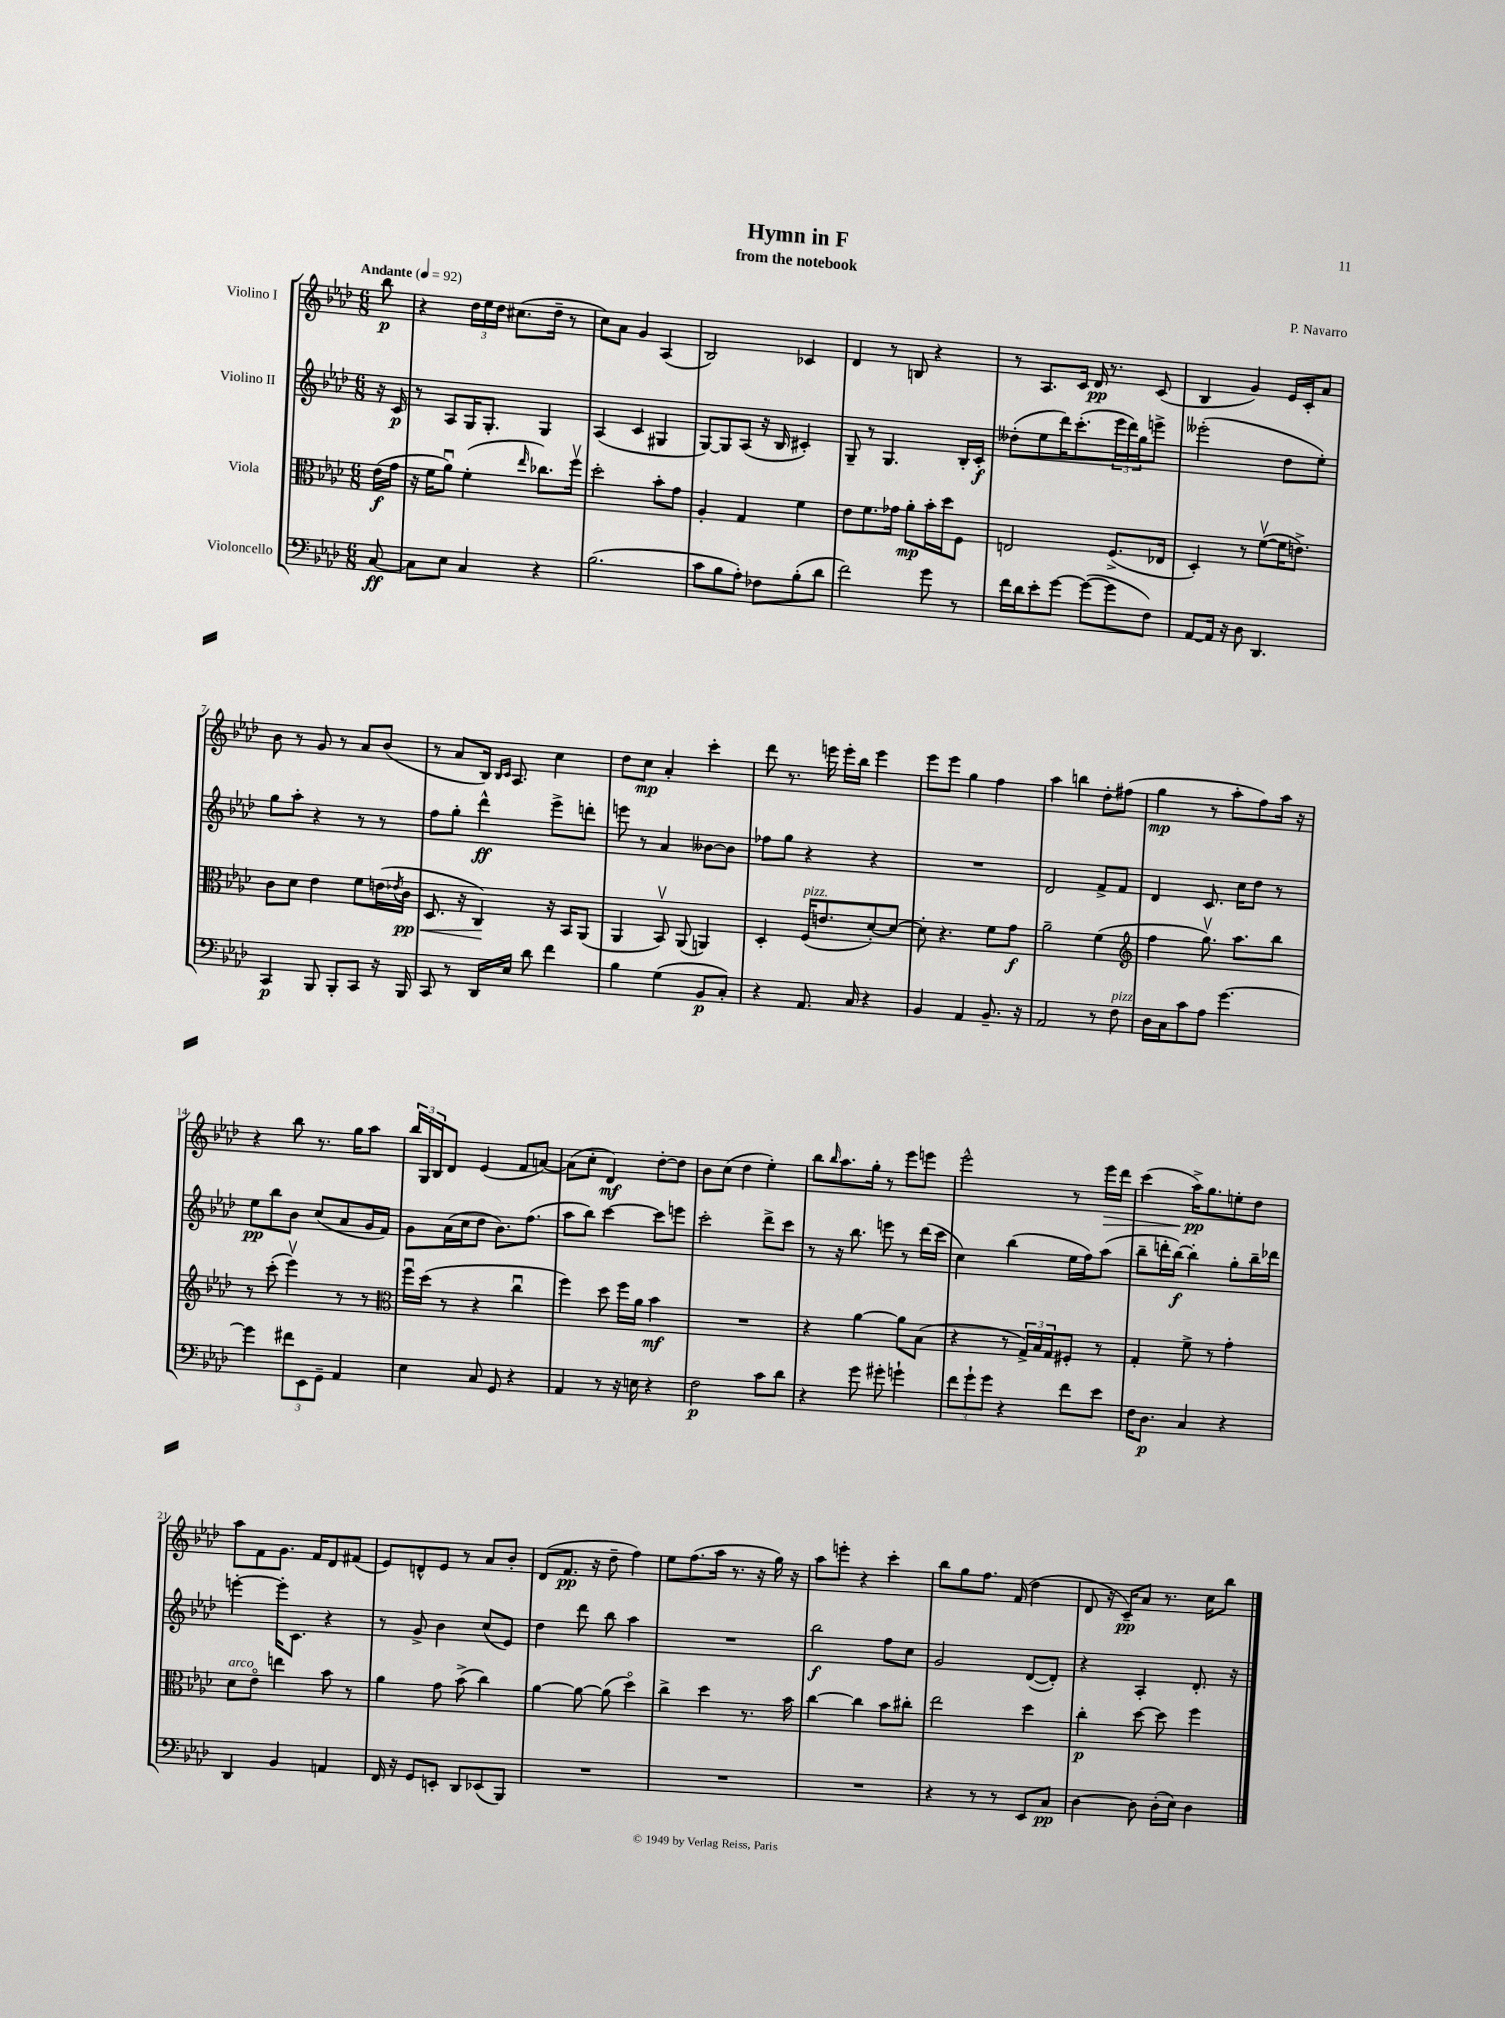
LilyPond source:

\header { title = "Hymn in F" composer = "P. Navarro" subtitle = "from the notebook" }
<<
\new StaffGroup <<
\new Staff = "s0" \with { instrumentName = "Violino I" } {
    \clef treble \key aes \major \numericTimeSignature \time 6/8 \partial 8 \tempo "Andante" 4 = 92
    bes''8\p |
    r4 \tuplet 3/2 { des''16 ees''16 des''16 } cis''8.( des''16-- r8 |
    c''8) aes'8 g'4 aes4( |
    bes2) ces'4 |
    des'4 r8 b8 r4 |
    r8 aes8. c'16 des'16\pp r8. c'8( |
    bes4 g'4) ees'16 c'16-. aes'8 |
    bes'8 r8 g'8 r8 aes'8 bes'8( |
    r8 aes'8 bes16) \grace { bes16 c'16 } aes8. c''4 |
    des''8 c''8\mp aes'4-. c'''4-. |
    des'''8 r8. e'''16 e'''16-. bes''16 e'''4 |
    ees'''8 ees'''8 g''4 f''4 |
    aes''4 b''4 des''8-. fis''8( |
    g''4\mp r8 aes''8-. f''8) aes''16 r16 |
    r4 bes''8 r8. g''16 aes''8 |
    \tuplet 3/2 { bes''16 g16 bes16 } des'8 ees'4( f'8 a'8~) |
    a'8( c''8-. des'4\mf) des''8~-. des''8 |
    bes'8 c''8( des''4 ees''4-.) |
    bes''8 \grace { bes''16 } aes''8. g''16-. r8 ees'''8 e'''8 |
    ees'''2-^ r8 ees'''16\> des'''16 |
    c'''4( aes''16->\pp\!) g''8. e''8-. des''8 |
    aes''8 f'8 g'8. f'16 des'8 fis'8( |
    ees'8) d'8-^ ees'8 r8 aes'8 bes'8-. |
    des'8( f'8.\pp r16 des''8-- f''4) |
    ees''8 f''8.( aes''16 r8. r16 g''16) r16 |
    aes''8 e'''8-. r4 c'''4-. |
    bes''8 g''8 f''8. f'16( des''4 |
    des'8 r16 c'16--\pp) aes'8 r8. c''16 bes''8 \bar "|." |
}
\new Staff = "s1" \with { instrumentName = "Violino II" } {
    \clef treble \key aes \major \numericTimeSignature \time 6/8 \partial 8
    r16 c'16\p |
    r8 aes8 g16 g8.-. g4 |
    aes4( c'4 gis4 |
    g8~) g8 aes8( r16 bes16 cis'4-.) |
    g8-- r8 g4. bes16-. c'16-.\f |
    deses''8-.( ees''8 des'''16) c'''8.-.( \tuplet 3/2 { ees'''16 des'''16) g''16 } e'''8-> |
    eeses'''2-.( des''8 ees''8-.) |
    g''8 aes''8-. r4 r8 r8 |
    f''8 g''8-. des'''4-^\ff ees'''8-> d'''8-. |
    e'''8 r8 aes'4 beses'8~ beses'8 |
    fes''8 g''8 r4 r4 |
    R2. |
    des'2 f'8-> f'8 |
    des'4 c'8. c''16 des''8 r8 |
    ees''8\pp bes''8 bes'8 c''8( aes'8 g'16 f'16) |
    g'8 aes'16( c''16 des''8 bes'8.) f''8.( |
    aes''8 bes''8) c'''4~ c'''8 e'''8 |
    c'''2-. des'''8-> c'''8 |
    r8 r16 bes''8. e'''8 r8 des'''16( c'''16 |
    c''4) bes''4( ees''16 f''16) aes''8( |
    bes''8-- d'''16-. bes''16~\f) bes''4-. g''8-. bes''16-- des'''16 |
    e'''4~-. e'''16-. c'8. r4 |
    r8 g'8-> bes'4 c''8( ees'8) |
    des''4 des'''8 bes''8 aes''4 |
    R2. |
    bes''2\f f''8 c''8 |
    g'2 des'8~( des'8-.) |
    r4 aes4-. des'8.-. r16 \bar "|." |
}
\new Staff = "s2" \with { instrumentName = "Viola" } {
    \clef alto \key aes \major \numericTimeSignature \time 6/8 \partial 8
    ees'16\f( g'16 |
    r16 f'16 aes'8\downbow) f'4-.( \grace { ees''16 } ces''8.) f''16\upbow |
    des''2-. bes'8-. g'8 |
    aes4-. g4 f'4 |
    ees'8 f'8. ges'16 aes'8-.\mp bes'16-. des''16 f8 |
    e2 f8.->( ees16 |
    des4-.) r8 f'8~\upbow( f'16 e'8.->) |
    c'8 des'8 ees'4 f'8 e'16( \acciaccatura { ees'8 } c'16\pp\< |
    des8. r16 c4\!) r16 bes,16 aes,8( |
    aes,4 bes,8\upbow) aes,8( a,4) |
    des4-. f16^\markup { \italic "pizz." }( e'8. des'8~-.) des'8~ |
    des'8-. r4. f'8 g'8\f |
    aes'2-- f'4( |
    \clef treble f''4 g''8.\upbow) aes''8. bes''8 |
    r8 c'''8-.( ees'''4\upbow) r8 r8 |
    \clef alto f''16\downbow des''16( r8 r4 c''4\downbow |
    f''4) des''8 f''16 aes'16 bes'4\mf |
    R2. |
    r4 aes'4~ aes'8 bes8( |
    r4 r8 \tuplet 3/2 { g16->) bes16 g16 } fis8-. r8 |
    g4-. f'8-> r8 g'4-. |
    des'8^\markup { \italic "arco" } ees'8\flageolet e''4 bes'8 r8 |
    aes'4 g'8 bes'8->( c''4) |
    aes'4~ aes'8~ aes'8( des''4\flageolet) |
    c''4-> des''4 r8. bes'16 |
    c''4~ c''4 bes'8 cis''8-. |
    ees''2 des''4 |
    c''4-.\p des''8~ des''8 f''4 \bar "|." |
}
\new Staff = "s3" \with { instrumentName = "Violoncello" } {
    \clef bass \key aes \major \numericTimeSignature \time 6/8 \partial 8
    c8~\ff |
    c8 ees8 c4 r4 |
    bes2.( |
    c'8 bes8 aes8-.) fes8 bes8-.( des'8 |
    f'2) g'8 r8 |
    f'16 des'16 ees'8-. g'8~ g'8~( g'8 f8) |
    aes,8~ aes,16 r16 des8 des,4. |
    c,4\p bes,,8 bes,,8-. c,8 r16 bes,,16 |
    c,8 r8 des,16 ees16 des'8 f'4 |
    bes4 g4( bes,8\p c8-.) |
    r4 aes,8. c16 r4 |
    bes,4 aes,4 bes,8.-- r16 |
    aes,2 r8 f8^\markup { \italic "pizz." } |
    des16 c16 c'8 aes8 g'4.~ |
    g'4 \tuplet 3/2 { fis'8 ees,8 g,8-- } aes,4 |
    ees4 c8 g,8 r4 |
    aes,4 r8 r16 e16 r4 |
    f2\p c'8 des'8 |
    r4 g'8 gis'8-. g'4-! |
    \tuplet 3/2 { f'8 g'8-! g'8 } r4 f'8 ees'8 |
    f16 des8.\p c4 r4 |
    des,4 bes,4 a,4 |
    f,16 r16 g,8 e,8-. des,8 ees,8( bes,,8) |
    R2. |
    R2. |
    R2. |
    r4 r8 r8 ees,8 c8\pp |
    des4~ des8 des16-.( ees16) des4 \bar "|." |
}
>>
>>
